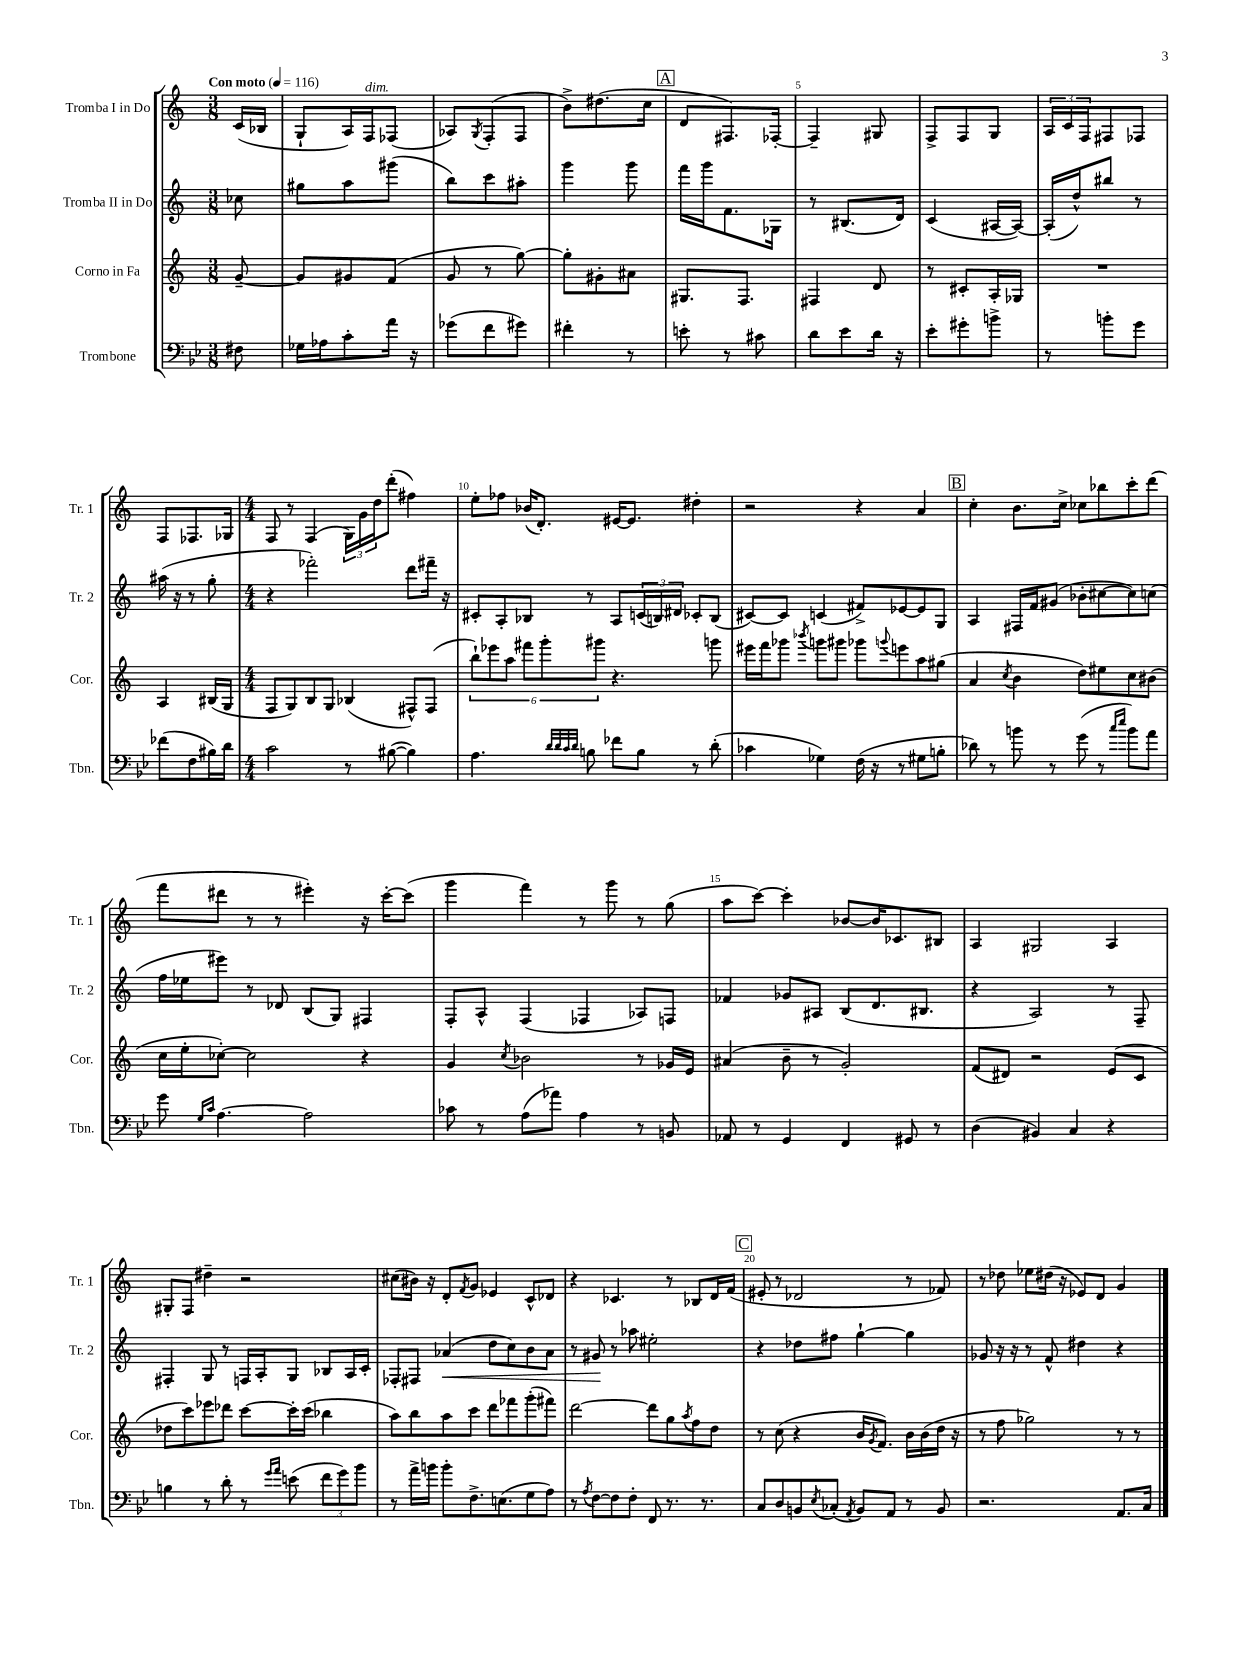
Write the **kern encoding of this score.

**kern	**kern	**kern	**dynam	**kern
*part4	*part3	*part2	*part2	*part1
*staff4	*staff3	*staff2	*staff2	*staff1
*I"Trombone	*I"Corno in Fa	*I"Tromba II in Do	*	*I"Tromba I in Do
*I'Tbn.	*I'Cor.	*I'Tr. 2	*	*I'Tr. 1
*clefF4	*clefG2	*clefG2	*	*clefG2
*k[b-e-]	*k[]	*k[]	*	*k[]
*M3/8	*M3/8	*M3/8	*	*M3/8
*MM116	*MM116	*MM116	*	*MM116
=	=	=	=	=
!	!	!	!	!LO:TX:a:B:t=Con moto
8F#X\	[8g~/	8cc-X\	.	(16c/LL
.	.	.	.	16B-X/JJ
=1	=1	=1	=1	=1
16G-X\LL	8g/L]	8gg#X\L	.	8G`/L
16A-X\J	.	.	.	.
8c'\	8g#X/	8aa\	.	16A/L)
!	!	!	!	!LO:TX:a:i:t=dim.
.	.	.	.	16F/J
16a\Jk	(8f/J	(8ggg#X\J	.	(8F-X/J
16r	.	.	.	.
=2	=2	=2	=2	=2
(8g-X\L	8g/	8bb\L)	.	8A-X/L)
.	.	.	.	8qG/
8f\	8r	8ccc\	.	(8F'/
8g#X\J)	[8gg\)	8aa#X'\J	.	8F/J
=3	=3	=3	=3	=3
4f#X'\	8gg'\L]	4ggg\	.	8b^\L)
.	8g#X'\	.	.	(8.dd#X\
8r	8a#X\J	8ggg\	.	.
.	.	.	.	16cc\Jk
!!LO:REH:place=s1:t=A
=4	=4	=4	=4	=4
8en'\	8.G#X/L	16fff\LL	.	8d/L
.	.	16ggg\J	.	.
8r	.	8.f\	.	8.F#X/)
.	8.F/J	.	.	.
8c#X\	.	.	.	.
.	.	16G-X\Jk	.	[16F-X'/Jk
=5	=5	=5	=5	=5
8d\L	4F#X/	8r	.	4F-~/]
8e-\	.	(8.B#X/L	.	.
16d\Jk	8d/	.	.	8G#X/
16r	.	16d/Jk)	.	.
=6	=6	=6	=6	=6
8e-'\L	8r	(4c/	.	8F^/L
8g#X'\	8c#X'/L	.	.	8F/
8bn^\J	16A'/L	[16A#X/LL	.	8G/J
.	16G-X/JJ	16A#/JJ_)	.	.
=7	=7	=7	=7	=7
8r	4.r	(16A#'/LL]	.	24A/LL
.	.	.	.	24c/
.	.	16dd^^/J)	.	.
.	.	.	.	24F/J
8bn'\L	.	8bb#X/J	.	8F#X/
8g\J	.	8r	.	8F-X/J
!!LO:LB:g=z
=8	=8	=8	=8	=8
(8f-X\L	4A/	(16aa#X\	.	8F/L
.	.	16r	.	.
8F\	.	8r	.	8.F-X/
16B#X\L)	(16B#X/LL	8gg'\	.	.
16d\JJ	16G/JJ	.	.	16G-X/Jk
=9	=9	=9	=9	=9
*M4/4	*M4/4	*M4/4	*	*M4/4
2c\	8F/L	4r	.	8F/
.	8G/)	.	.	8r
.	8B/	2fff-X'\)	.	(4F/
.	8G/J	.	.	.
8r	(4B-X/	.	.	24G\LL)
.	.	.	.	24g\
.	.	.	.	24dd\J
([8B#X\	.	.	.	(8ddd'\J
4B#\])	8F#X^^/L)	8ddd\L	.	4ff#X\)
.	(8F#/J	16fff#X~\Jk	.	.
.	.	16r	.	.
=10	=10	=10	=10	=10
4.A\	12bb`\L)	8c#X'/L	.	8ee'\L
.	12eee-X\	.	.	.
.	.	8A'/	.	8ff-X\J
.	12aa\J	.	.	.
.	12fff#X\L	8B-X/J	.	(16b-X/KL
.	.	.	.	8.d'/J)
.	12ggg'\	.	.	.
32qqd/LLL	.	.	.	.
32qqd/	.	.	.	.
32qqc/	.	.	.	.
32qqd/JJJ	.	.	.	.
8Bn\	.	8r	.	.
.	12ggg#X\J	.	.	.
8f-X\L	4.r	8A/L	.	[16e#X/KL
.	.	.	.	8.e#/J]
8B\J	.	(24cn/L	.	.
.	.	24Bn/)	.	.
.	.	24d#X/JJ	.	.
8r	.	8c-X'/L	.	4dd#X'\
(8d'\	8gggn\	(8B/J	.	.
=11	=11	=11	=11	=11
4c-X\	16eee#X\LL	[8c#X/L)	.	2r
.	16fff\J	.	.	.
.	8ggg-X\J	8c#/J]	.	.
.	8qbbb-X/	.	.	.
4G-X\)	8gggn\L	(4cn/	.	.
.	8ggg#X\J	.	.	.
(16F\	8ggg-X\L	8f#X^/L)	.	4r
16r	.	.	.	.
.	8qqgggn/	.	.	.
8r	8eeen\	[8e-X/	.	.
8G#X\L	8aa\	8e-/]	.	4a/
8Bn'\J	(8gg#X\J	8G/J	.	.
!!LO:REH:place=s1:t=B
=12	=12	=12	=12	=12
8d-X\)	4a/	4A/	.	4cc'\
8r	.	.	.	.
.	8qcc/	.	.	.
8bn\	4b\	16F#X/LL	.	8.b\L
.	.	16f/J	.	.
8r	.	(8g#X/J	.	.
.	.	.	.	16cc^\Jk
(8g\	8dd\L)	8b-X'\L	.	8cc-X\L
8r	8ee#X\	[8cc#X\	.	8bb-X\
16qqcc/LL	.	.	.	.
16qqee-/JJ	.	.	.	.
8b\L)	8cc\	8cc#\])	.	8ccc'\
8a\J	(8b#X\J	(8ccn\J	.	(8ddd\J
!!LO:LB:g=z
=13	=13	=13	=13	=13
8g\	16cc\LL	16ff\LL	.	8fff\L
.	16ee'\J	16ee-X\J	.	.
16qqG/LL	.	.	.	.
16qqc/JJ	.	.	.	.
[4.A\	[8cc-X'\J)	8eee#X\J)	.	8ddd#X\J
.	2cc-\]	8r	.	8r
.	.	8d-X/	.	8r
2A\]	.	(8B/L	.	4eee#X'\)
.	.	8G/J)	.	.
.	4r	4F#X/	.	16r
.	.	.	.	[16ccc'\KL
.	.	.	.	(8ccc\J]
=14	=14	=14	=14	=14
8c-X\	4g/	8F'/L	.	4ggg\
8r	.	8A^^/J	.	.
.	8qcc/	.	.	.
(8A\L	2b-X\	(4F/	.	4fff\)
8a-X\J)	.	.	.	.
4A\	.	4F-X/	.	8r
.	.	.	.	8ggg\
8r	8r	8A-X/L)	.	8r
8BBn/	16g-X/LL	8Fn/J	.	(8gg\
.	16e/JJ	.	.	.
=15	=15	=15	=15	=15
8AA-X/	(4a#X/	4f-X/	.	8aa\L
8r	.	.	.	[8ccc\J)
4GG/	8b~\	8g-X/L	.	4ccc'\]
.	8r	8A#X/J	.	.
4FF/	2g'/)	(8B/L	.	[8b-X/L
.	.	8.d/	.	16b-/K]
.	.	.	.	8.c-X/
8GG#X/	.	.	.	.
.	.	8.B#X/J	.	.
8r	.	.	.	8B#X/J
=16	=16	=16	=16	=16
(4D\	(8f/L	4r	.	4A/
.	8d#X/J)	.	.	.
4BB#X/)	2r	2A/)	.	2G#X/
4C/	.	.	.	.
4r	(8e/L	8r	.	4A/
.	8c/J	8F~/	.	.
!!LO:LB:g=z
=17	=17	=17	=17	=17
4Bn\	8dd-X\L	4F#X'/	.	8G#X'/L
.	8ccc\)	.	.	8F/J
8r	8eee-X\	8G/	.	4dd#X~\
8d'\	8ddd-X\J	8r	.	.
8r	[8ccc\L	16Fn/LL	.	2r
.	.	16A'/J	.	.
16qqg/LL	.	.	.	.
16qqa/JJ	.	.	.	.
(8en\	16ccc'\L]	8G/J	.	.
.	(16ccc\JJ	.	.	.
12f\L	4bb-X\	8B-X/L	.	.
12g\)	.	.	.	.
.	.	16A/L	.	.
12b-\J	.	.	.	.
.	.	16c'/JJ	.	.
=18	=18	=18	=18	=18
8r	8aa\L)	8F-X'/L	.	(8cc#X\L
16a^\LL	8bb\	8F#X/J	.	16b#X\Jk)
16bn\JJ	.	.	.	16r
!	!	!	!LO:HP:b	!
8b'\L	8aa\	(4a-X/	<	8d'/L
.	.	.	.	8qf/
8.F^\	8ccc\J	.	.	8g/J
.	8ddd\L	8dd\L	.	4e-X/
(8.En\	.	.	.	.
.	8fff-X\	8cc\)	.	.
8G\	(8ggg'\	8b\	.	8c^^/L
8A\J)	8fff#X\J)	8a-\J	.	8d-X/J
=19	=19	=19	=19	=19
8r	[2ddd\	8r	.	4r
8qA/	.	.	.	.
[8F\L	.	8g#X/	.	.
8F\]	.	8r	[	4.c-X/
8F'\J	.	8aa-X\	.	.
8FF/	8ddd\L]	2ee#X'\	.	.
8.r	8gg\	.	.	8r
.	8qaa/	.	.	.
.	8ff\	.	.	8B-X/L
8.r	.	.	.	.
.	8dd\J	.	.	16d/L
.	.	.	.	(16f/JJ
!!LO:REH:place=s1:t=C
=20	=20	=20	=20	=20
8C/L	8r	4r	.	8e#X'/
8D/	(8cc\	.	.	8r
8BBn/	4r	8dd-X\L	.	2d-X/
8qE-/	.	.	.	.
(8C-X'/J	.	8ff#X\J	.	.
8qAA/	.	.	.	.
8BB/L)	16b/KL	[4gg`\	.	.
.	8qg/	.	.	.
.	8.f/J)	.	.	.
8AA/J	.	.	.	.
8r	16b\LL	4gg\]	.	8r
.	(16b\	.	.	.
8BB/	16dd\JJ	.	.	8f-X/)
.	16r	.	.	.
=21	=21	=21	=21	=21
2.r	8r	8g-X/	.	8r
.	8ff\	16r	.	8dd-X\
.	.	16r	.	.
.	2gg-X\)	8r	.	8ee-X\L
.	.	8f^^/	.	(16dd#X\Jk
.	.	.	.	16r
.	.	4dd#X\	.	8e-X/L)
.	.	.	.	8d/J
8.AA/L	8r	4r	.	4g/
.	8r	.	.	.
16C/Jk	.	.	.	.
==	==	==	==	==
*-	*-	*-	*-	*-
